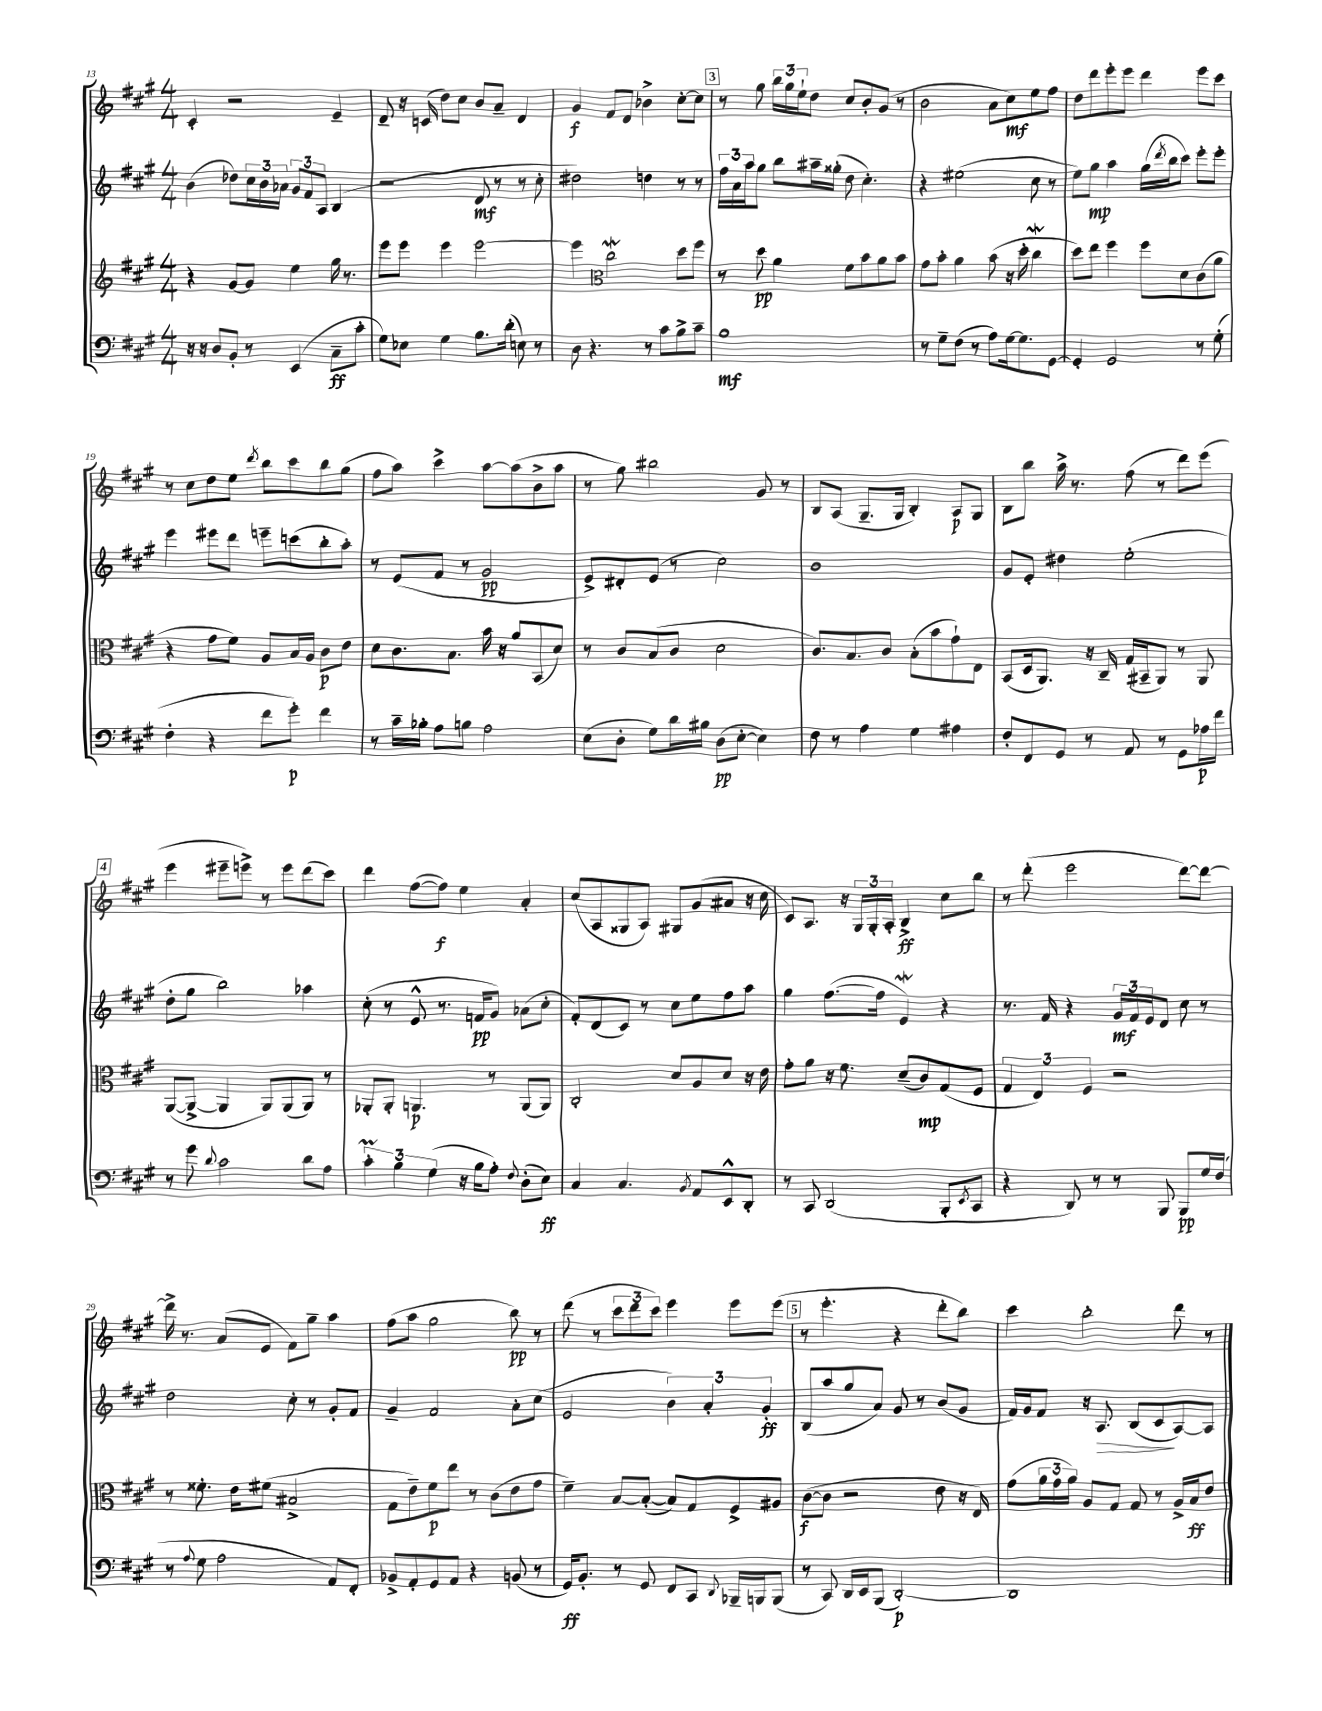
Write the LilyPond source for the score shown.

<<
\new StaffGroup <<
\new Staff = "s0" {
    \clef treble \key a \major \numericTimeSignature \time 4/4
    cis'4-. r2 e'4-- |
    d'8-- r16 c'16( d''8) cis''8 b'8 a'8-- d'4 |
    gis'4\f fis'8 d'8 bes'4-> cis''8~-. cis''8 |
    \mark \markup { \box "3" } r8 gis''8 \tuplet 3/2 { b''16 gis''16 e''16-! } d''8 cis''8 b'8-. gis'8( r8 |
    b'2 a'8 cis''8\mf) e''8 fis''8 |
    d''8 d'''8 e'''8-. e'''8 d'''4 e'''8 cis'''8 |
    r8 cis''8 d''8 e''8 \acciaccatura { d'''8 } b''8 cis'''8 b''8 gis''8( |
    fis''8 a''8) cis'''4-> a''8~ a''8( b'8-> a''8 |
    r8 gis''8) bis''2 gis'8 r8 |
    b8 a8( gis8.-- gis16 b4-.) a8\p gis8 |
    b8 b''8 a''16-> r8. fis''8( r8 d'''8) e'''8( |
    \mark \markup { \box "4" } e'''4 eis'''8-- e'''8->) r8 e'''8 d'''8( cis'''8) |
    d'''4 fis''8~( fis''8\f) e''4 a'4-. |
    cis''8( a8 gisis8 a8) gis8 gis'8( ais'8 r16 cis''16 |
    cis'8) a8. r16 \tuplet 3/2 { gis16 gis16-. a16-. } b4->\ff cis''8 b''8 |
    r8 d'''8-.( e'''2 d'''8~) d'''8~ |
    d'''16-> r8. a'8( e'8 fis'8) gis''8-- a''4 |
    fis''8( a''8 gis''2 b''8\pp) r8 |
    d'''8( r8 \tuplet 3/2 { cis'''8 d'''8 cis'''8) } e'''4 e'''8 e'''8( |
    \mark \markup { \box "5" } r8 e'''4.-. r4 d'''8-. b''8) |
    cis'''4 b''2-. d'''8 r8 \bar "|." |
}
\new Staff = "s1" {
    \clef treble \key a \major \numericTimeSignature \time 4/4
    b'4( des''8) \tuplet 3/2 { cis''16 b'16 aes'16 } \tuplet 3/2 { gis'8 fis'8 a8 } b4( |
    r2 d'8\mf r8 r8 cis''8-. |
    dis''2) d''4 r8 r8 |
    \mark \markup { \box "3" } \tuplet 3/2 { fis''16 a'16 a''16 } gis''8 b''8 ais''16-- gisis''16-.( d''8 cis''4.-.) |
    r4 eis''2( cis''8 r8 |
    e''8) gis''8\mp a''4 gis''16( \acciaccatura { d'''8 } b''16 cis'''8) e'''8-. e'''8-. |
    e'''4 eis'''8 d'''8 e'''8-- c'''8( b''8-. a''8-.) |
    r8 e'8( fis'8 r8 gis'2\pp |
    e'8->) dis'8-. e'8( r8 cis''2) |
    b'1 |
    gis'8 e'8-. dis''4 e''2-.( |
    \mark \markup { \box "4" } d''8-. gis''8 b''2) aes''4 |
    cis''8-.( r8 e'8-^ r8. f'16\pp gis'8) aes'8( cis''8-. |
    fis'8-.) d'8( cis'8) r8 cis''8 e''8 fis''8 a''8 |
    gis''4 fis''8.~( fis''16 e'4\mordent) r4 |
    r8. fis'16 r4 \tuplet 3/2 { gis'16\mf fis'16 e'16 } d'8 cis''8 r8 |
    d''2 cis''8-. r8 gis'8-. fis'8 |
    gis'4-- fis'2 a'8-. cis''8( |
    e'2 \tuplet 3/2 { b'4) a'4-. gis'4-.\ff } |
    \mark \markup { \box "5" } b8( a''8 gis''8 a'8) gis'8 r8 b'8( gis'8 |
    fis'16) gis'16 fis'8 r16 a8.\> b8( cis'8\! a8~) a8 \bar "|." |
}
\new Staff = "s2" {
    \clef treble \key a \major \numericTimeSignature \time 4/4
    r4 gis'8~ gis'8 e''4 gis''16 r8. |
    e'''8 e'''8 e'''4 e'''2~ |
    e'''4 \clef alto cis''2\mordent d''8 fis''8 |
    \mark \markup { \box "3" } r8 d''8\pp a'4 fis'8 b'8 a'8 b'8 |
    gis'8 b'8-. a'4 b'8( r16 d''16-. cis''4\mordent |
    d''8) e''8 fis''4 fis''8 d'8 cis'8( a'8 |
    r4 gis'8 fis'8) a8 b16 a16 cis'8\p e'8 |
    d'8 cis'8. b8. b'16 r16 a'8 b,8( d'8) |
    r8 cis'8 b8( cis'8 d'2 |
    cis'8.) b8. cis'8 b8-.( b'8 gis'8-!) e8 |
    b,8( d16 a,8.) r16 cis16-- gis16( bis,16-- a,8) r8 a,8 |
    \mark \markup { \box "4" } a,8~( a,8~-> a,4 a,8) a,8( a,8) r8 |
    aes,8-. aes,8-. a,4.\p r8 a,8( a,8) |
    cis2-. d'8 a8 d'8 r16 e'16 |
    gis'8-. a'8 r16 fis'8. d'8--( cis'8\mp) gis8( fis8 |
    \tuplet 3/2 { gis4 e4) fis4 } r2 |
    r8 fisis'8.-. e'16 fis'8( bis2-> |
    gis8 e'8--) fis'8\p e''8 r8 cis'8( e'8 gis'8 |
    fis'4--) b8~ b8~-.( b8) gis8 fis8-> ais8 |
    \mark \markup { \box "5" } cis'8~\f( cis'8 r2 e'8 r16 e16) |
    gis'8( \tuplet 3/2 { a'16 gis'16 a'16) } a8 gis8 gis8 r8 a16-> b16\ff e'8 \bar "|." |
}
\new Staff = "s3" {
    \clef bass \key a \major \numericTimeSignature \time 4/4
    r16 r16 d8 b,8-. r8 e,4( cis8--\ff cis'8-. |
    gis8) ees8 gis4 b8. d'16-.( e8) r8 |
    d8 r4. r8 cis'8 b8-> cis'8-- |
    \mark \markup { \box "3" } b1\mf |
    r8 gis8-- fis8( r8 a8) gis16~ gis8. gis,8~ |
    gis,4-. gis,2 r8 gis8-.( |
    fis4-. r4 fis'8 gis'8-.\p) fis'4 |
    r8 cis'16-- bes16-. a8 b8 a2 |
    e8( d8-. gis8) d'16 bis16 d8\pp( e8~-. e4) |
    fis8 r8 a4 gis4 ais4 |
    fis8-. fis,8 gis,8 r8 a,8 r8 gis,8 aes16\p fis'16 |
    \mark \markup { \box "4" } r8 gis'8 \appoggiatura { d'8 } cis'2 d'8 a8 |
    \tuplet 3/2 { cis'4-.\prall b4 gis4( } r16 b16 a8-.) \appoggiatura { fis8 } d8-.( e8\ff) |
    cis4 cis4. \acciaccatura { b,8 } a,8 e,8-^ d,8-. |
    r8 cis,8 d,2( b,,8-. \acciaccatura { e,8 } cis,8 |
    r4 d,8) r8 r8 b,,8 b,,8\pp gis16 fis16( |
    r8 \appoggiatura { a8 } gis8 a2 a,8) fis,8-. |
    bes,8-> a,8-. gis,8 a,8 r4 b,8( r8 |
    gis,16\ff) b,8.-. r8 gis,8 fis,8 cis,8 \appoggiatura { d,8 } bes,,16-- b,,16 b,,8( |
    \mark \markup { \box "5" } r8 cis,8) d,16 e,16 b,,8( d,2~-.\p) |
    d,1 \bar "|." |
}
>>
>>
\layout { \context { \Score currentBarNumber = #13 } }
